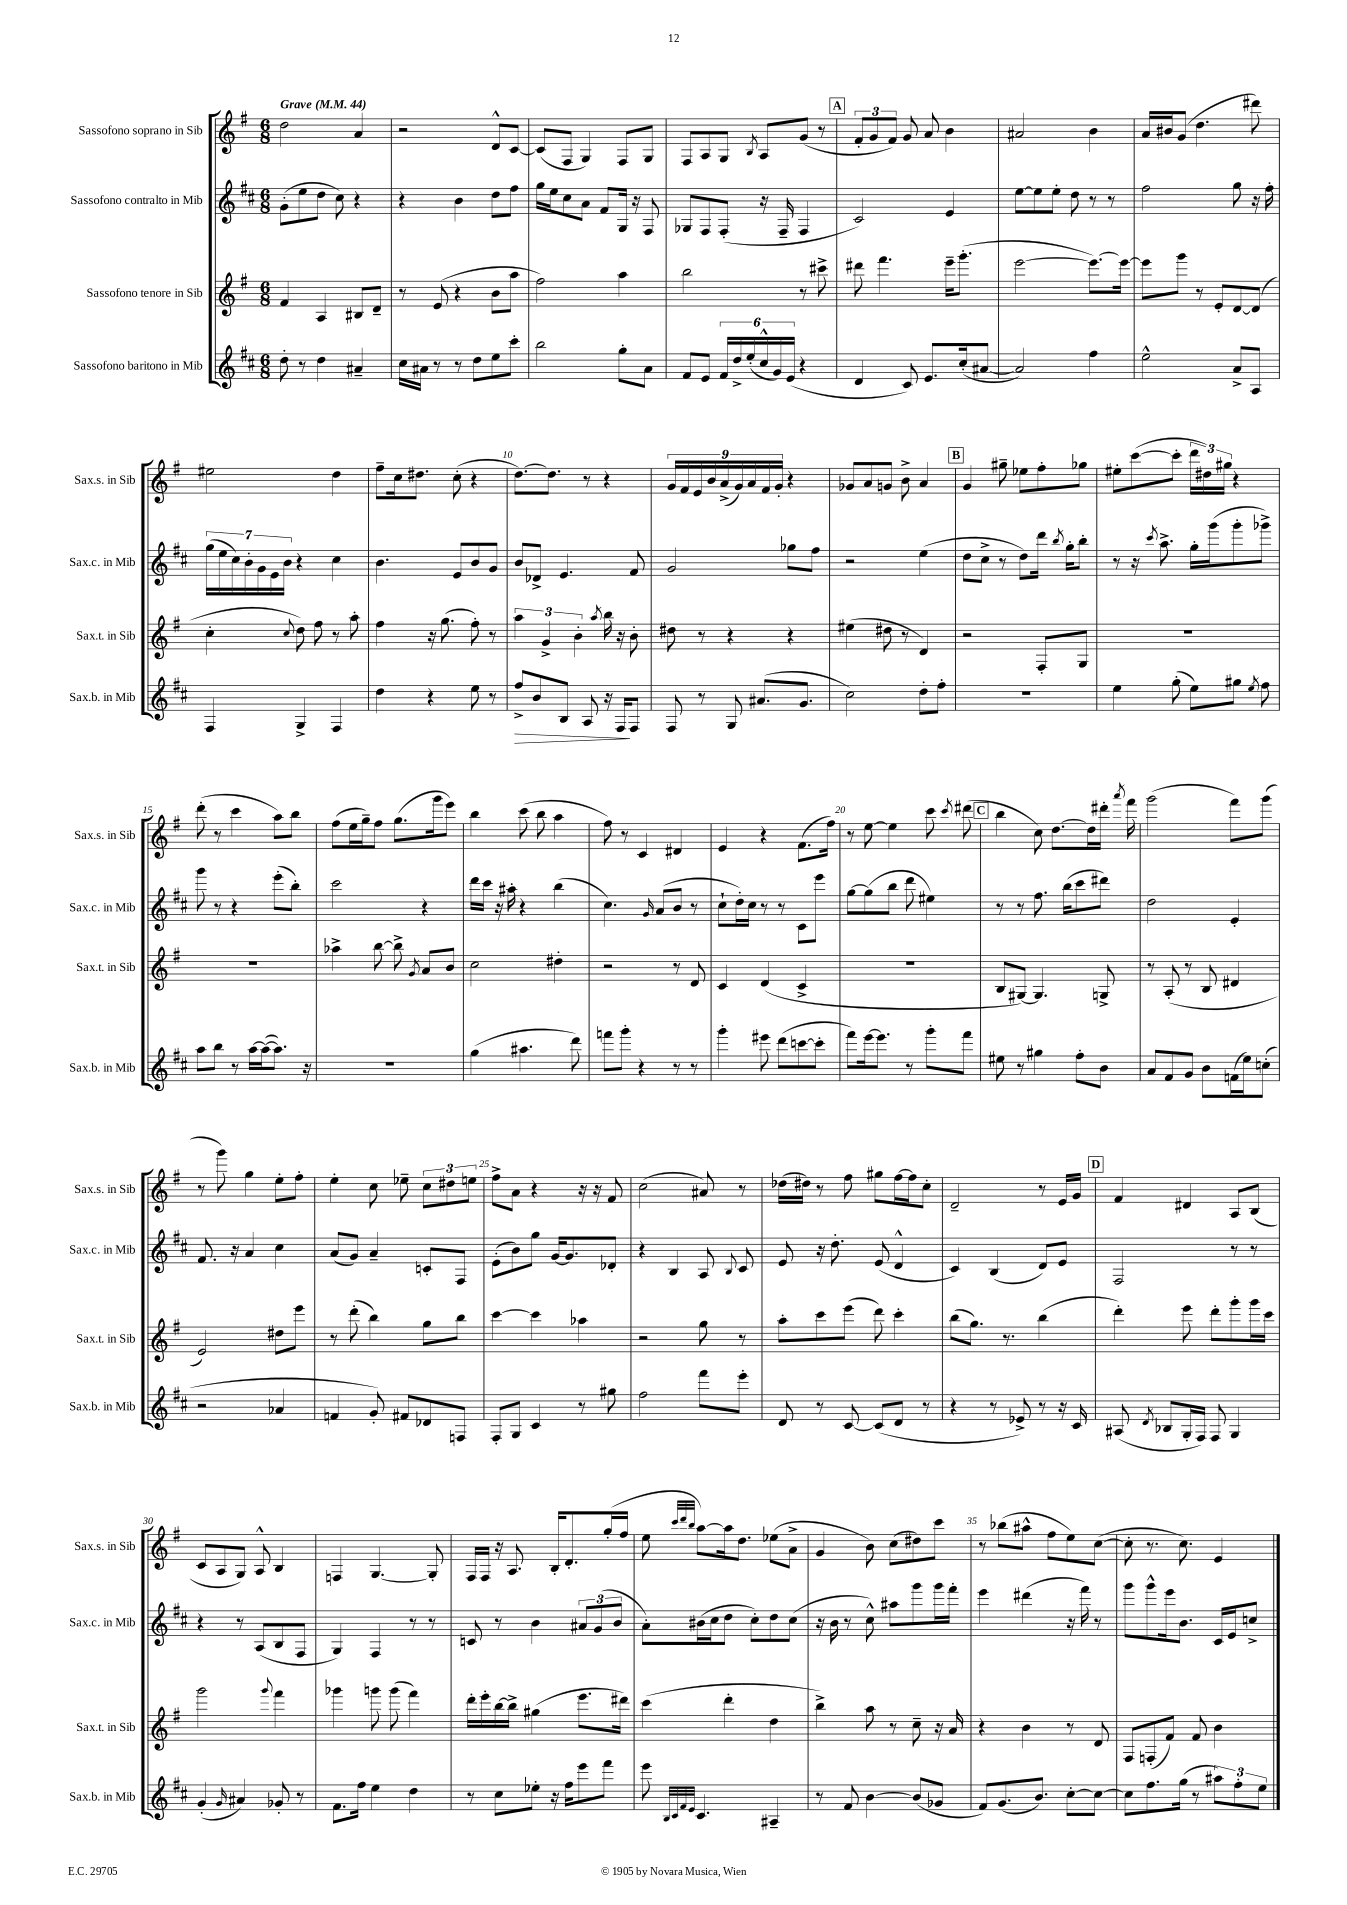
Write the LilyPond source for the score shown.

<<
\new StaffGroup <<
\new Staff = "s0" \with { instrumentName = "Sassofono soprano in Sib" shortInstrumentName = "Sax.s. in Sib" } {
    \clef treble \key g \major \numericTimeSignature \time 6/8 \tempo "Grave" 4 = 44
    \autoBeamOff d''2 a'4 |
    r2 d'8[-^ c'8]~ |
    c'8[( fis8] g4) fis8[ g8] |
    fis8[ a8 g8] \acciaccatura { b8 } a8[ g'8]( r8 |
    \mark \markup { \box "A" } \tuplet 3/2 { fis'8[-. g'8 fis'8]) } g'8 a'8 b'4 |
    ais'2 b'4 |
    a'16[ bis'16 g'8]( d''4. dis'''8) |
    eis''2 d''4 |
    fis''8[-- c''16 dis''8.] c''8-.( r4 |
    d''8.[~) d''8.] r8 r4 |
    \tuplet 9/8 { g'16[ fis'16 e'16 b'16 a'16->( g'16) a'16 fis'16 g'16]-. } r4 |
    ges'8[ a'8 g'8] b'8-> a'4 |
    \mark \markup { \box "B" } g'4 gis''8-- ees''8[ fis''8-. ges''8] |
    eis''8[-. c'''8~( c'''8]-. \tuplet 3/2 { d'''16[ dis''16) gis''16] } r4 |
    d'''8-.( r8 c'''4 a''8[) b''8] |
    fis''8[( e''16 g''16--) fis''8] g''8.[( g'''16 e'''8]) |
    b''4 c'''8( b''8 a''4 |
    fis''8) r8 c'4 dis'4 |
    e'4 r4 fis'8.[( fis''16]) |
    r8 e''8~ e''4 c'''8 \acciaccatura { c'''8 } dis'''8( |
    \mark \markup { \box "C" } b''4 c''8) d''8.[~ d''16 dis'''16]-. \acciaccatura { a'''8 } fis'''16 |
    g'''2( fis'''8[) g'''8]( |
    r8 g'''8) g''4 e''8[-. fis''8]-. |
    e''4-. c''8 ees''8-- \tuplet 3/2 { c''8[ dis''8 e''8] } |
    fis''8[-> a'8] r4 r16 r16 fis'8 |
    c''2( ais'8) r8 |
    des''16[( dis''16]) r8 fis''8 gis''8[ fis''16~ fis''16 c''8]-. |
    d'2-- r8 e'16[ g'16] |
    \mark \markup { \box "D" } fis'4 dis'4 a8[ b8]( |
    c'8[ a8 g8]) a8-^ b4 |
    f4 g4.~ g8-. |
    fis16[ fis16] r16 a8. b16[-. d'8.-. g''16-.( fis''16] |
    e''8 \grace { c'''32[ d'''32 b''32] } a''8[~) a''16 d''8.] ees''8[( a'8]-> |
    g'4 b'8) c''8[( dis''8) c'''8] |
    r8 bes''8[( ais''8]-^ fis''8[ e''8) c''8]~( |
    c''8-. r8. c''8.) e'4 \bar "|." |
}
\new Staff = "s1" \with { instrumentName = "Sassofono contralto in Mib" shortInstrumentName = "Sax.c. in Mib" } {
    \clef treble \key d \major \numericTimeSignature \time 6/8
    \autoBeamOff g'8[-.( e''8 d''8] cis''8) r4 |
    r4 b'4 d''8[ fis''8] |
    g''16[ e''16 cis''8 a'8] fis'8[ g16] r16 fis8 |
    ges8[ fis8 fis8]-.( r16 fis16-- fis4 |
    \mark \markup { \box "A" } cis'2) e'4 |
    e''8[~ e''8 e''8]-. d''8 r8 r8 |
    fis''2 g''8 r16 fis''16-. |
    \tuplet 7/4 { g''16[( e''16 cis''16) b'16-. g'16 e'16 b'16] } r4 cis''4 |
    b'4. e'8[ b'8 g'8] |
    b'8[ des'8]-> e'4. fis'8 |
    g'2 ges''8[ fis''8] |
    r2 e''4( |
    \mark \markup { \box "B" } d''8[ cis''8]-> r8 d''8[) d'''16] \acciaccatura { b''8 } g''16[-. b''8]-. |
    r8 r16 \acciaccatura { cis'''8 } a''8.-> g''16[-. g'''16( g'''8-. ges'''8]->) |
    g'''8 r8 r4 e'''8[-.( b''8]-.) |
    cis'''2 r4 |
    d'''16[ cis'''16] r16 ais''16-. r4 b''4( |
    cis''4.) \grace { g'16 } a'8[( b'8] r8 |
    cis''8[-! d''16-.) cis''16] r8 r8 cis'8[ e'''8] |
    g''8[~ g''8( b''8] d'''8 eis''4) |
    \mark \markup { \box "C" } r8 r8 fis''8. b''16[( cis'''8 dis'''8]) |
    d''2 e'4-. |
    fis'8. r16 a'4 cis''4 |
    a'8[( g'8]) a'4-- c'8[-. fis8] |
    e'8[-.( b'8) g''8] g'16[~ g'8. des'8]-. |
    r4 b4 a8 \appoggiatura { b8 } cis'8 |
    e'8 r16 d''8.-. e'8( d'4-^ |
    cis'4) b4( d'8[) e'8] |
    \mark \markup { \box "D" } fis2 r8 r8 |
    r4 r8 a8[( b8 fis8] |
    g4) fis4 r8 r8 |
    c'8 r8 b'4 \tuplet 3/2 { ais'8[ g'8( b'8] } |
    a'8[-.) bis'16( cis''16 d''8] cis''8[-.) d''8 cis''8]( |
    r16 b'16 r8 cis''8-^) ais''8[ g'''8 g'''16 fis'''16]-. |
    e'''4 dis'''4( r16 fis'''16) r8 |
    g'''8[ g'''8-^ e'''16 b'8.] cis'16[ e'16 c''8]-> \bar "|." |
}
\new Staff = "s2" \with { instrumentName = "Sassofono tenore in Sib" shortInstrumentName = "Sax.t. in Sib" } {
    \clef treble \key g \major \numericTimeSignature \time 6/8
    \autoBeamOff fis'4 a4 bis8[ d'8]-- |
    r8 e'8( r4 b'8[ a''8] |
    fis''2) a''4 |
    b''2 r8 cis'''8-> |
    \mark \markup { \box "A" } dis'''8 fis'''4. e'''16[-- g'''8.]-.( |
    e'''2~ e'''8.[~) e'''16]~ |
    e'''8[ g'''8] r8 e'8[-. d'8~ d'8]( |
    c''4-. \appoggiatura { c''8 } d''8) fis''8 r8 a''8-. |
    fis''4 r16 g''8.( fis''8-.) r8 |
    \tuplet 3/2 { a''4 g'4-> b'4-. } \acciaccatura { a''8 } b''16 r16 b'8-. |
    dis''8 r8 r4 r4 |
    eis''4( dis''8 r8 d'4) |
    \mark \markup { \box "B" } r2 fis8[-. g8] |
    R2. |
    R2. |
    aes''4-> b''8~ b''8-> \acciaccatura { g'8 } a'8[ b'8] |
    c''2 dis''4-. |
    r2 r8 d'8 |
    c'4 d'4( c'4-> |
    R2. |
    \mark \markup { \box "C" } b8[ gis8]~) gis4. g8-> |
    r8 a8-.( r8 b8 dis'4 |
    e'2) dis''8[ e'''8] |
    r8 d'''8-.( b''4) g''8[ b''8] |
    c'''4~ c'''4 aes''4 |
    r2 g''8 r8 |
    a''8[-. c'''8 e'''8]( d'''8) c'''4-. |
    b''8[( g''8.]) r8. b''4( |
    \mark \markup { \box "D" } d'''4-.) e'''8 d'''8[-. g'''8-. g'''16 c'''16] |
    g'''2 \appoggiatura { g'''8 } fis'''4 |
    ges'''4 g'''8 g'''8( fis'''4) |
    d'''16[-. e'''16-. b''16~ b''16]-> gis''4( e'''8.[ dis'''16]) |
    c'''4( d'''4-. d''4 |
    b''4->) a''8 r8 c''8-- r16 a'16 |
    r4 b'4 r8 d'8 |
    fis8[ f8-.( fis'8]) fis'8 b'4 \bar "|." |
}
\new Staff = "s3" \with { instrumentName = "Sassofono baritono in Mib" shortInstrumentName = "Sax.b. in Mib" } {
    \clef treble \key d \major \numericTimeSignature \time 6/8
    \autoBeamOff d''8-. r8 d''4 ais'4-- |
    cis''16[ ais'16] r8 r8 d''8[ e''8 cis'''8]-. |
    b''2 g''8[-. a'8] |
    fis'8[ e'8] \tuplet 6/4 { fis'16[ d''16-> e''16-.( cis''16-^ g'16) e'16]( } r4 |
    \mark \markup { \box "A" } d'4 cis'8) e'8.[ cis''16-.( ais'8]~ |
    ais'2) fis''4 |
    e''2-^ a'8[-> a8] |
    fis4 g4-> fis4 |
    d''4 r4 e''8 r8 |
    fis''8[->\> b'8 b8] a8 r16 fis16[\! fis8] |
    fis8 r8 g8 ais'8.[( g'8.] |
    cis''2) d''8[-. fis''8]-. |
    \mark \markup { \box "B" } R2. |
    e''4 g''8-.( e''8[) gis''8] \acciaccatura { e''8 } fis''8 |
    a''8[ b''8] r8 a''16[~ a''16~( a''8.]) r16 |
    R2. |
    g''4( ais''4. d'''8) |
    f'''8[ g'''8]-. r4 r8 r8 |
    g'''4-. eis'''8 d'''8[( c'''8~ c'''8]-. |
    fis'''8[) e'''16~ e'''8.] r8 g'''8[-. fis'''8] |
    \mark \markup { \box "C" } eis''8 r8 gis''4 fis''8[-. b'8] |
    a'8[ fis'8 g'8] b'8[ f'16( e''16) c''8]-.( |
    r2 aes'4 |
    f'4 g'8-.) fis'8[ des'8 f8] |
    fis8[-. g8] cis'4 r8 gis''8 |
    fis''2 fis'''8[ e'''8]-. |
    d'8 r8 cis'8~ cis'8[( d'8] r8 |
    r4 r8 ees'8->) r8 r16 cis'16 |
    \mark \markup { \box "D" } ais8( \acciaccatura { d'8 } bes8[ g16-. fis16]) fis8 g4 |
    g'4-.( \grace { g'16 } ais'4) ges'8-. r8 |
    fis'8.[ fis''16] e''4 d''4 |
    r8 cis''8[ ees''8]-. r16 fis''16[ e'''8 fis'''8] |
    e'''8 \grace { b32[ cis'32 fis'32 e'32] } cis'4. ais4-- |
    r8 fis'8 b'4~ b'8[( ges'8] |
    fis'8[) g'8.( b'8.]) cis''8[~-. cis''8]~ |
    cis''8[ fis''8. g''16]( r8 \tuplet 3/2 { ais''8[) fis''8-. e''8] } \bar "|." |
}
>>
>>
\layout { \context { \Score \override BarNumber.break-visibility = ##(#f #t #t) barNumberVisibility = #(every-nth-bar-number-visible 5) } }
